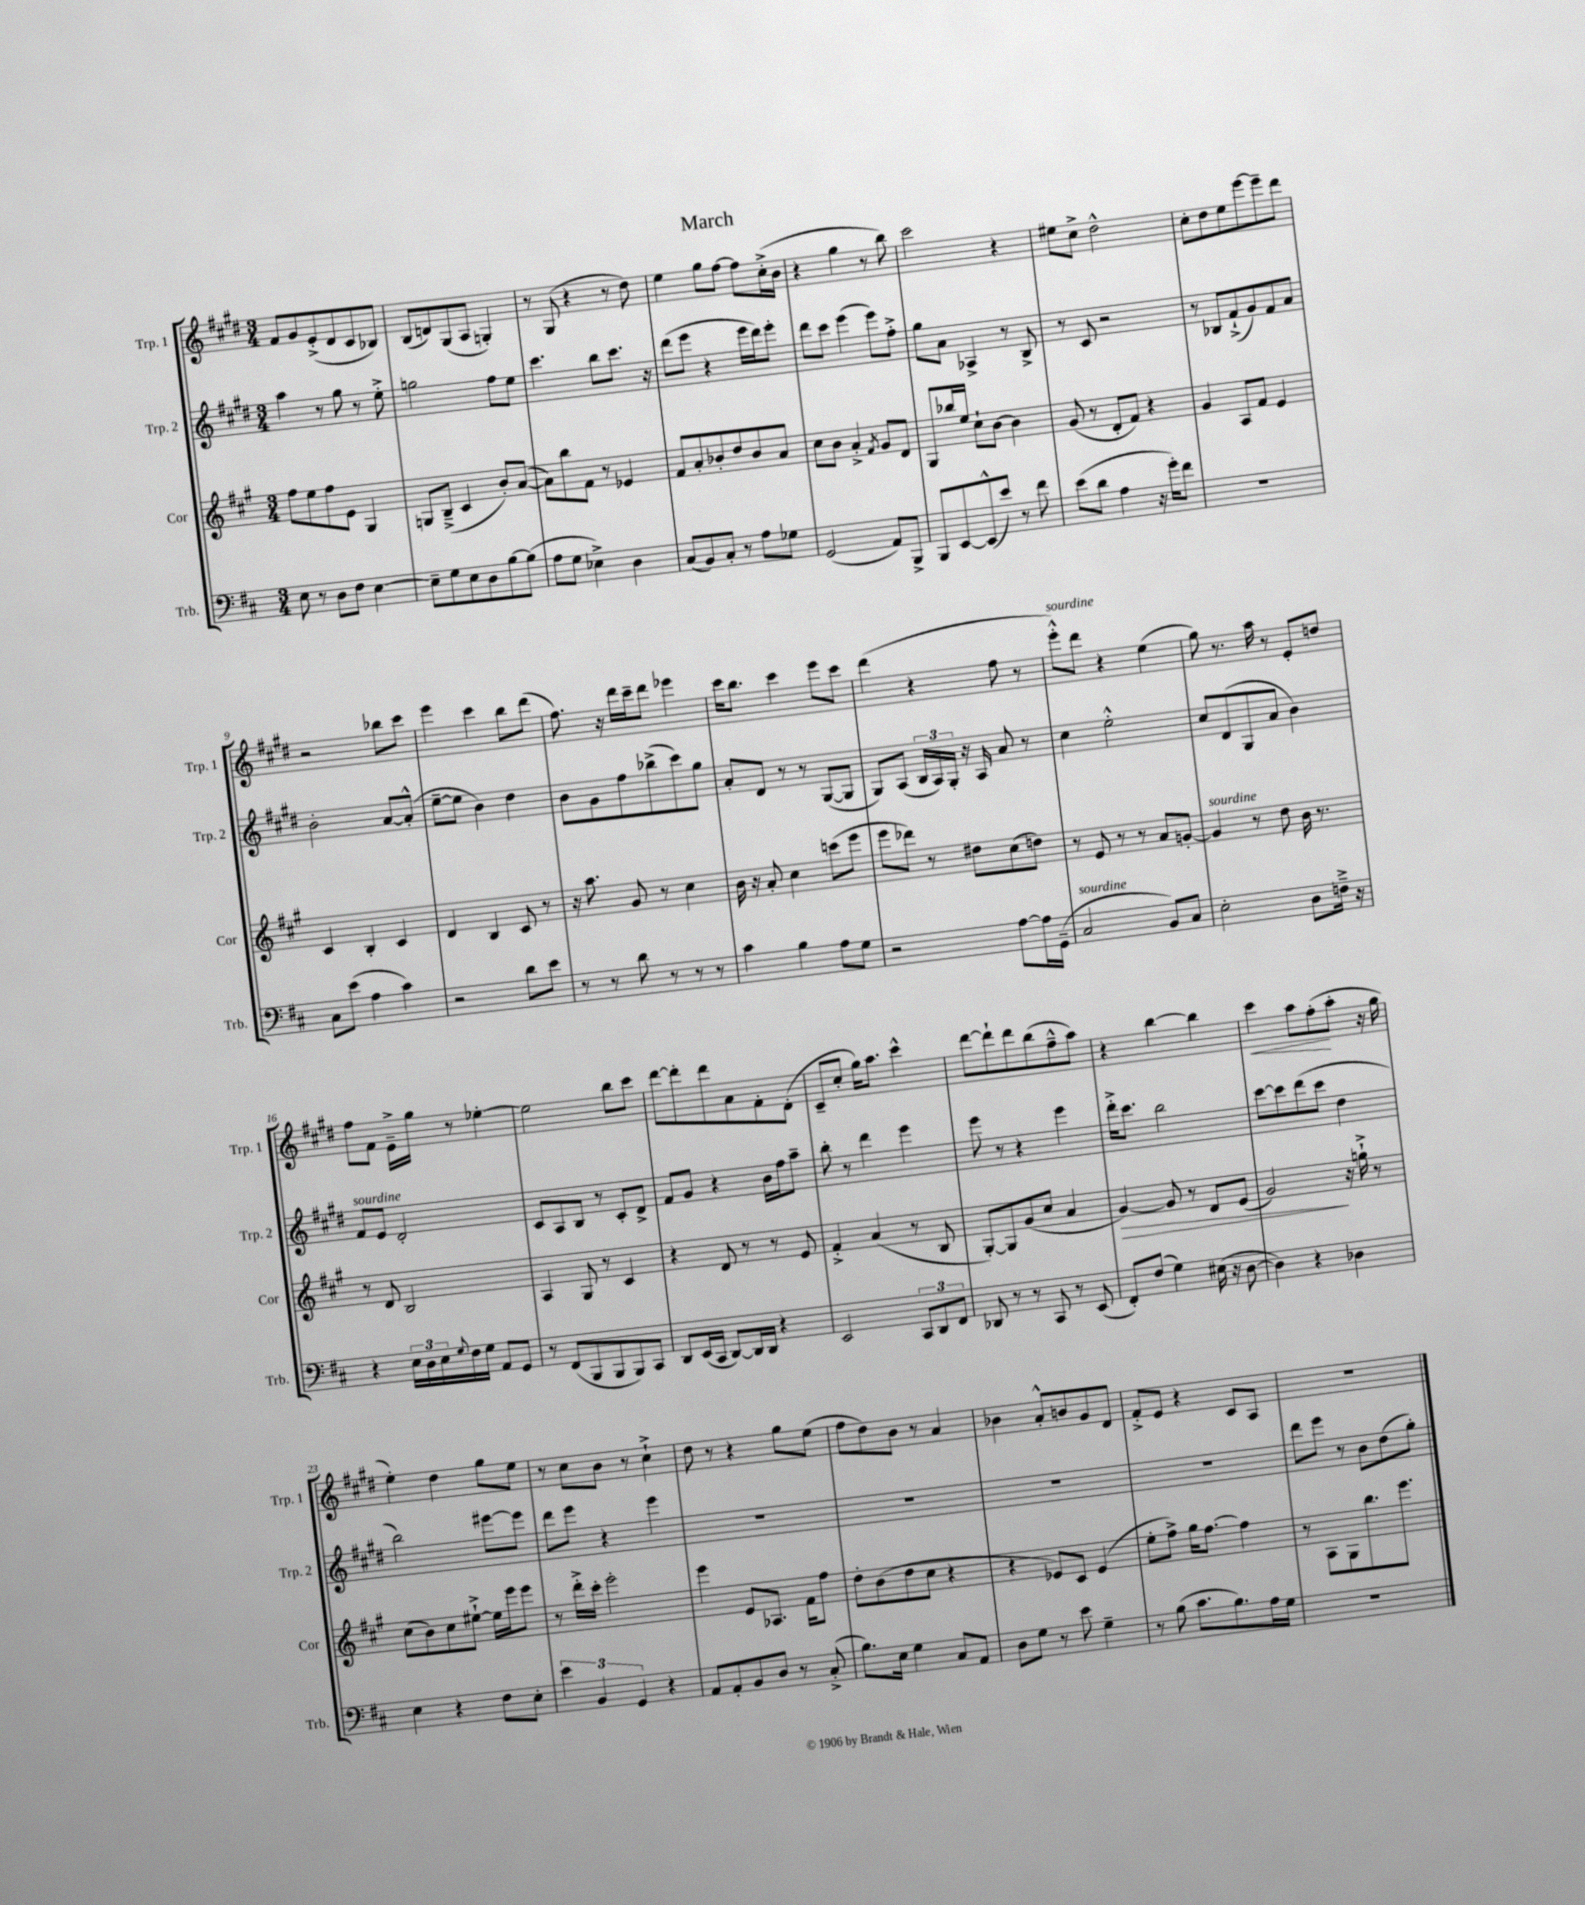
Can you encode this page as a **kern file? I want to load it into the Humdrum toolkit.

**kern	**kern	**kern	**kern
*staff4	*staff3	*staff2	*staff1
*clefF4	*clefG2	*clefG2	*clefG2
*k[f#c#]	*k[f#c#g#]	*k[f#c#g#d#]	*k[f#c#g#d#]
*M3/4	*M3/4	*M3/4	*M3/4
8E\	8ff#\L	4aa\	8f#/L
8r	8ee\	.	8g#/
8D\L	8ff#\	8r	(8e'^/
8F#\J	8e\J	8gg#\	8d#/
[4E\	4G#/	8r	8c#/
.	.	8ee'^\	8B-/J)
=	=	=	=
8E~\]L	8G/L	2gg\	(8B/L
8G\	(8B~^/J	.	8d/)
8E\	4c#/	.	(8G#/
8D\	.	.	8A/J
[8B\	8b'/L)	8ff#\L	4G'/)
(8B\]J	([8a/J	8ee\J	.
=	=	=	=
8A\L	8a\]L)	4.ccc#\	8r
8G\J	8bb\	.	(8G#/
4E-^\)	8f#\J	.	4r
.	8r	8bb\L	.
4D\	4e-/	8.ccc#\J	8r
.	.	.	8dd#\)
.	.	16r	.
=	=	=	=
(8C#/L	8f#/L	(8ddd#\L	4ee\
8BB/)	8a'/	8eee\J	.
8C#'/J	8b-'/	4r	8gg#\L
8r	8dd/	.	[8ff#\J
8A\L	8b-/	16eee\LL	8ff#\]L
.	.	16ddd#\J)	.
8G-\J	8a/J	8eee'\J	(16cc#'^\L
.	.	.	16b\JJ
=	=	=	=
(2GG/	8cc#\L	8ddd#\L	4r
.	8b\J	8ccc#\J	.
.	4a'^/	(4eee\	4gg#\
.	8qf#/	.	.
8AA/L)	8g#/L	8eee\L)	8r
8BBB^/J	8d/J	8ff#'^\J	8bb\)
=	=	=	=
8BBB/L	8G#/L	8gg#\L	2ccc#\
[8EE/	16bb-/L	8a\J	.
.	16ee/JJ	.	.
(8EE^^/]	8cc#`\L	4A-^/	.
8e/J)	[8b\J	.	.
8r	4b\]	8r	4r
8f#\	.	8B^/	.
=	=	=	=
(8e\L	(8g#/	8r	8ee#\L
8d\J	8r	8c#/	8cc#^\J
4A\	8d'/L	2r	2dd#^^\
.	8f#/J)	.	.
16r	4r	.	.
16g'\LK)	.	.	.
8f#\J	.	.	.
=	=	=	=
2.r	4g#/	8r	8cc#'\L
.	.	8B-/L	8dd#\
.	8A/L	(8f#`^/	8ee\
.	8f#/J	8g#/)	[8eee\
.	4e/	8f#/	8eee~\]
.	.	8a/J	8ddd#\J
=	=	=	=
8C#\L	4c#/	2b'\	2r
(8e\J	.	.	.
4A\	4B'/	.	.
4c#\)	4c#/	[8a/L	8bb-\L
.	.	(8a'^^/]J	8ccc#\J
=	=	=	=
2r	4d/	[8ee~\L	4eee\
.	.	8ee\]J	.
.	4B/	4b\)	4ccc#\
8d\L	8c#/	4dd#\	8bb\L
8e\J	8r	.	(8ddd#\J
=	=	=	=
8r	16r	8b\L	8.ff#\)
.	8.aa\	.	.
8r	.	8g#\	.
.	.	.	16r
8d\	8g#/	8ff#\	16ddd#\LL
.	.	.	16ccc#~\J
8r	8r	(8bb-^\	8ddd#\J
8r	4cc#\	8ccc#\)	4eee-\
8r	.	8gg#\J	.
=	=	=	=
4c#\	16b\	8a'/L	16ccc#\LK
.	16r	.	8.bb\J
.	8a'/	8d#/J	.
4B\	4cc#\	8r	4ccc#\
.	.	8r	.
8A\L	(8ccc\L	([8G#/L	8eee\L
8G\J	8eee\J	8G#/]J	8ccc#\J
=	=	=	=
2r	8eee\L	8G#/L)	(4ddd#\
.	8ddd-\J)	(8A/J	.
.	8r	24B/LL	4r
.	.	24A/)	.
.	.	24G#'/JJ	.
.	8dd#\L	16r	.
.	.	16A/	.
[8A\L	(8cc#\	8a/	8ff#\
16A\]L	8dd\J)	8r	8r
(16GG~\JJ	.	.	.
=	=	=	=
2C#/	8r	4cc#\	8eee'^^\L)
.	8e/	.	8ddd#\J
.	8r	2ee'^^\	4r
.	8r	.	.
8BB/L)	8a/L	.	(4ee\
8C#/J	[8g'/J	.	.
=	=	=	=
2E'\	4g/]	8cc#/L	8gg#\)
.	.	(8d#/	8.r
.	8r	8G#/	.
.	.	.	16aa\
.	8dd\	8a/J	8r
8D\L	16b\	4b\)	8e'/L
.	8.r	.	.
16F~^\Jk	.	.	8dd/J
16r	.	.	.
=	=	=	=
4r	8r	8f#/L	8ff#\L
.	8d/	8e/J	8f#\J
24E\LL	2B/	2d#'/	16e~^\LL
24D\	.	.	.
.	.	.	16gg#\JJ
24E\	.	.	.
8qqG/	.	.	.
16F#\	.	.	8r
16G\JJ	.	.	.
8AA/L	.	.	[4ee-'\
8GG/J	.	.	.
=	=	=	=
8r	4A/	8c#/L	2ee-\]
(8FF#/L	.	8A/	.
8BBB/	8G#/	8B/J	.
8BBB/	8r	8r	.
8BBB/)	4c#/	8c#'/L	8bb\L
8CC#/J	.	8d#^/J	8ccc#\J
=	=	=	=
8DD/L	4r	8f#/L	[8ddd#\L
(16EE/L	.	8g#/J	8ddd#'\]
16CC#/JJ	.	.	.
[8DD/L)	8d/	4r	8ddd#\
16DD/]L	8r	.	8a\
16DD/JJ	.	.	.
4r	8r	16b\LL	8f#'\
.	.	16ff#\J	.
.	8e/	8aa~\J	(8d#'\J
=	=	=	=
2EE/	4f#'^/	8bb'\	8c#~/L
.	.	8r	8cc#'/J
.	(4a/	4ddd#\	16gg#\LK)
.	.	.	8.aa\J
12CC#/L	8r	4eee\	4ccc#^^\
12DD/	.	.	.
.	8B/	.	.
12FF#/J	.	.	.
=	=	=	=
8DD-/	[8G#'/L)	8eee\	[8ddd#\L
8r	8G#/]	8r	8ddd#`\]
8r	(8g#/	4r	8ddd#\
8CC#/	8cc#/J	.	(8bb\
8r	4a/	4eee\	8ff#~^^\
(8EE/	.	.	8aa\J)
=	=	=	=
8FF#'/L)	[4g#/)	16ddd#'^\LK	4r
.	.	8.ccc#\J	.
(8F#/J	.	.	.
4G\)	8g#/]	2bb\	[4bb\
.	8r	.	.
(16E#\	8d/L	.	4bb\]
16r	.	.	.
[8D\	(8e/J	.	.
=	=	=	=
4D\])	2g#/)	[8ccc#\L	4ccc#\
.	.	8ccc#\]	.
4r	.	(8ddd#\	8aa\L
.	.	8ccc#\J	(8ff#'\
4D-\	16r	4dd#\	8aa'\J
.	16gg`^\	.	.
.	8r	.	16r
.	.	.	16gg#\
=	=	=	=
4E\	(8cc#\L	2bb\)	4ee'\)
.	8b\)	.	.
4r	8cc#\	.	4dd#\
.	[8ee#`^\J	.	.
8F#\L	16ee#\]LL	[8eee#\L	8gg#\L
.	16eee\J	.	.
8E'\J	8eee\J	8eee#\]J	8ee\J
=	=	=	=
6e\	8r	8ddd#\L	8r
.	16ddd'^\LL	8eee\J	8cc#\L
6BB/	.	.	.
.	16ccc#'\JJ	.	.
.	2eee'\	4r	8b\J
6GG/	.	.	.
.	.	.	8r
4r	.	4eee\	4cc#`^\
=	=	=	=
8AA/L	4eee\	2.r	8dd#\
8AA'/	.	.	8r
8BB/	8e/L	.	4r
8D/J	8.A-/J	.	.
8r	.	.	8gg#\L
.	16f#\LK	.	.
(8C#'^/	8ff#\J	.	(8ee\J
=	=	=	=
8.B\L)	8dd'\L	2.r	8ff#\L
.	(8b\	.	8dd#\)
16E\Jk	.	.	.
4G\	8dd\	.	8b\J
.	8cc#\J	.	8r
8C#/L	4r	.	4a/
8AA/J	.	.	.
=	=	=	=
8D\L	4r	2.r	4b-\
8G\J	.	.	.
8r	8e-/L)	.	8a'^^/L
8e\	8c#/J	.	8b/
4G~\	(4e-/	.	8g#/
.	.	.	8d#/J
=	=	=	=
8r	8ee'\L	2.r	8f#'^/L
(8B\	8ff#^\J)	.	8e/J
8.c#\L	16gg#\LK	.	4r
.	[8.ff#\J	.	.
8.B\)	.	.	.
.	4ff#\]	.	8c#/L
16A\L	.	.	8A/J
16G\JJ	.	.	.
=	=	=	=
2.r	8r	8ddd#\L	2.r
.	8A\L	8eee\J	.
.	8G#\	8r	.
.	8.bb\	8b\L	.
.	.	(8dd#\	.
.	8.eee\J	.	.
.	.	8gg#'\J)	.
==	==	==	==
*-	*-	*-	*-
